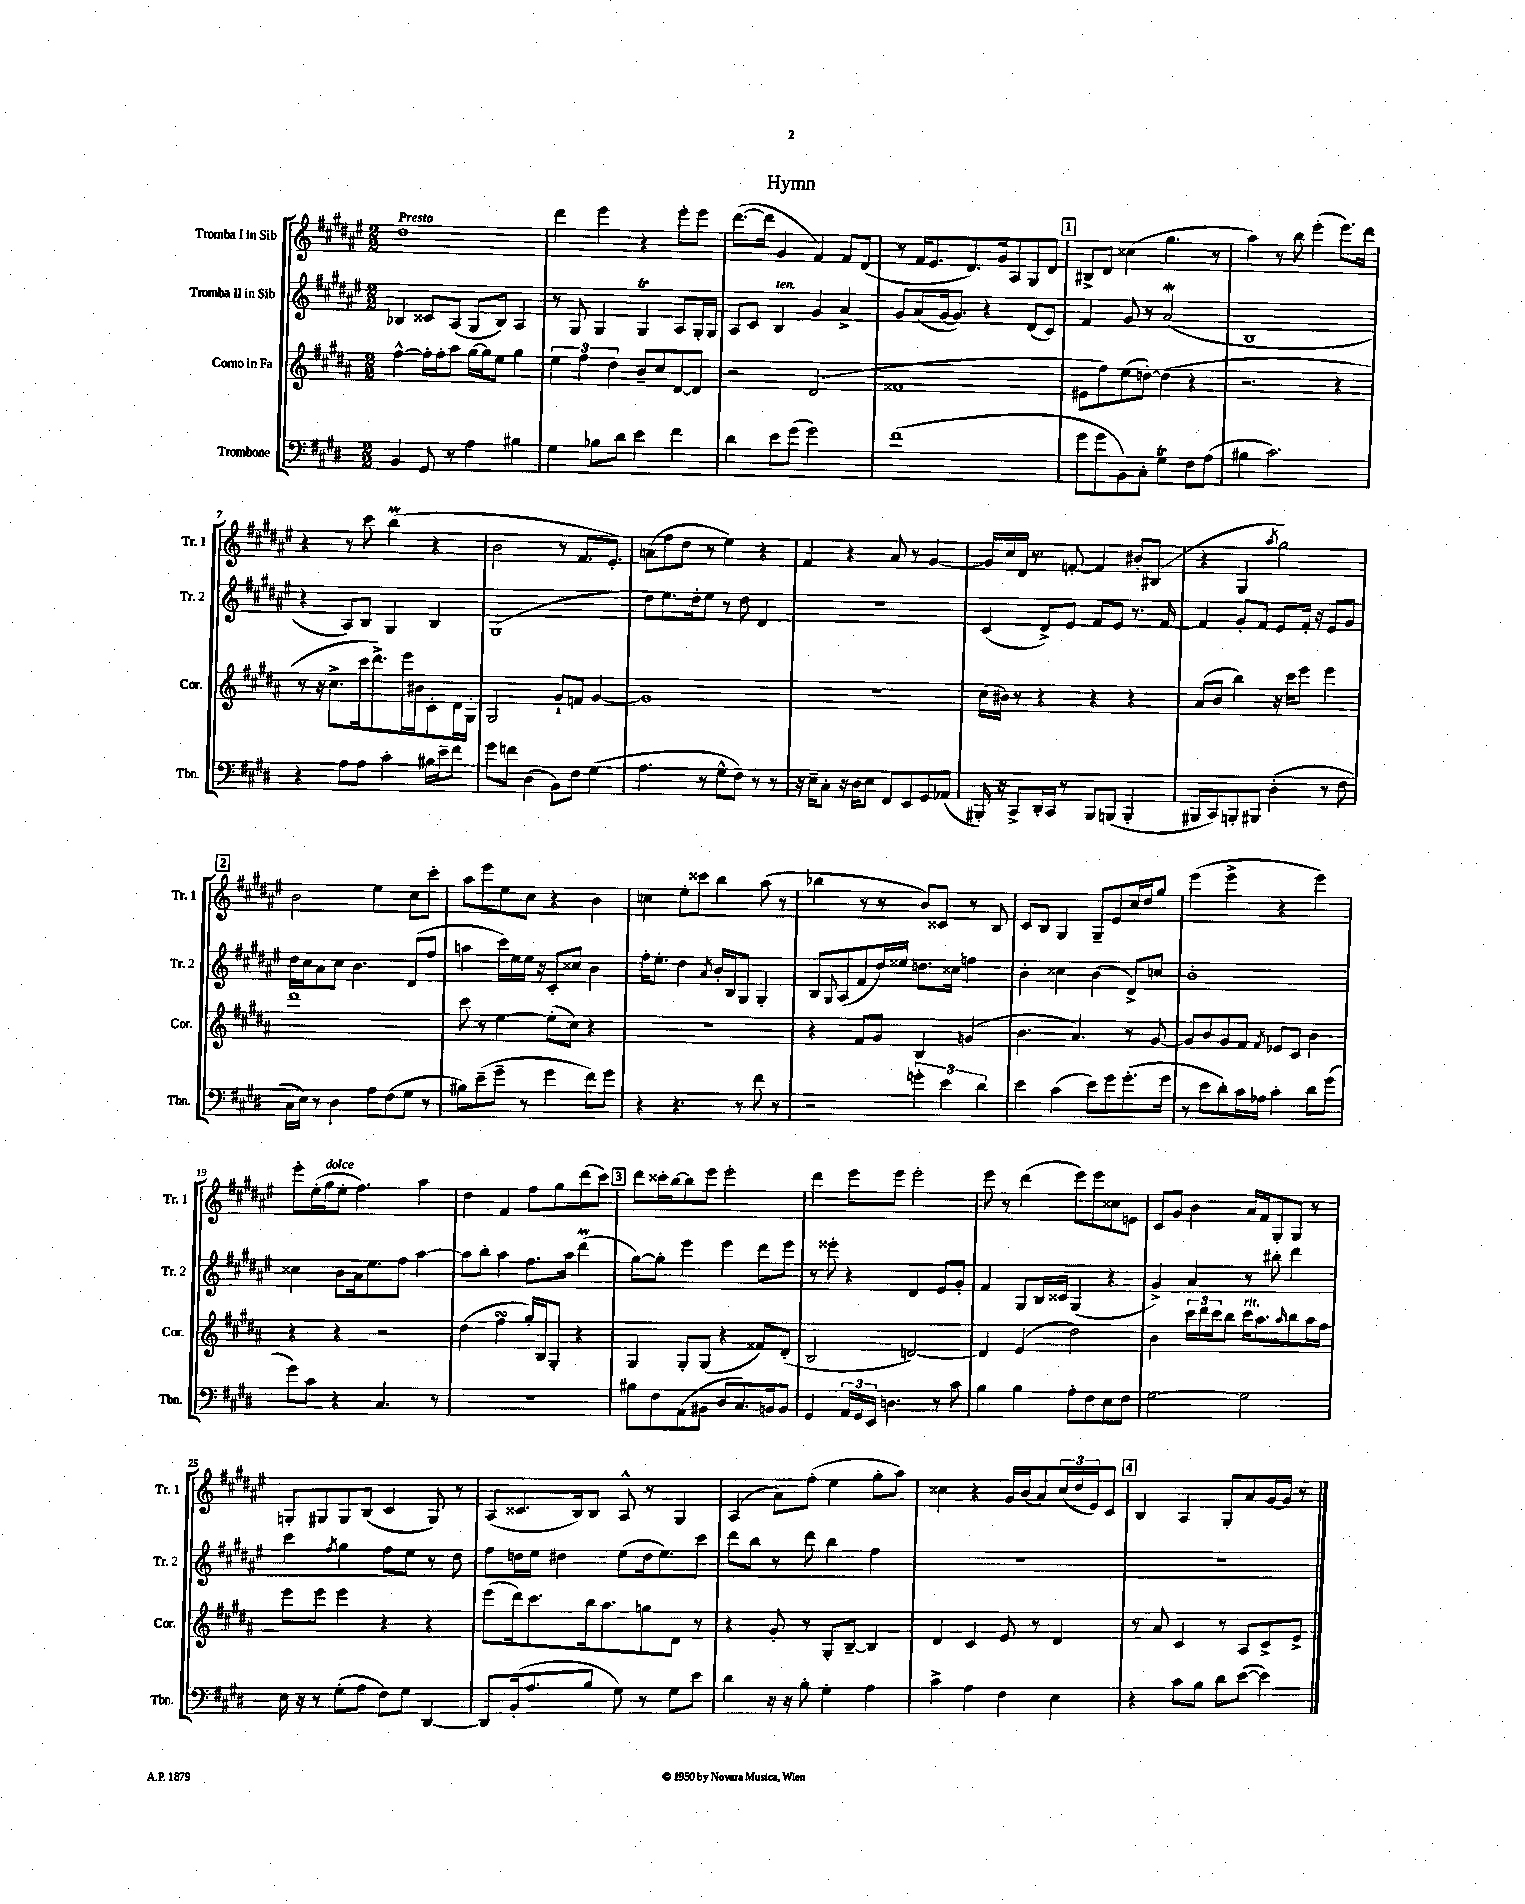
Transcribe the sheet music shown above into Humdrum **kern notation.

**kern	**kern	**kern	**kern
*staff4	*staff3	*staff2	*staff1
*clefF4	*clefG2	*clefG2	*clefG2
*k[f#c#g#d#]	*k[f#c#g#d#a#]	*k[f#c#g#d#a#e#]	*k[f#c#g#d#a#e#]
*M2/2	*M2/2	*M2/2	*M2/2
4BB	[4ff#^^	4B-	1dd#
8GG#	16ff#']	8c##	.
.	16ff#'	.	.
8r	8aa#	(8A#	.
4A	[16gg#	8G#	.
.	16gg#]	.	.
.	8ee	8B-)	.
4B#	4gg#	4A#	.
=	=	=	=
4G#	6ee	8r	4ddd#
.	.	8G#	.
.	6ff#	.	.
8B-	.	4G#	4eee#
.	6dd#	.	.
8d#	.	.	.
4e	8b~	4G#	4r
.	8cc#	.	.
4f#	[8d#	8A#	8eee#'
.	8d#]	16G#'	8eee#
.	.	16G#	.
=	=	=	=
4d#	2r	8A#	([8.ddd#
.	.	8c#	.
.	.	.	16ddd#]
8e	.	4B	4g#
(8g#	.	.	.
2g#)	(2d#	4g#	4f#)
.	.	4a#^	8f#
.	.	.	(8d#
=	=	=	=
(1f#	1f##	8g#	8r
.	.	(8a#	16f#
.	.	.	8.e#
.	.	[16g#	.
.	.	8.g#])	.
.	.	.	8.d#)
.	.	4r	.
.	.	.	16g#
.	.	.	8A#
.	.	(8d#	8G#
.	.	8c#)	8d#
=	=	=	=
8g#	8e#	4f#	8B#^
8g#	8ff#)	.	8d#
8BB)	(8ee	8g#	(4cc##
8C#'	[8dd')	8r	.
4G#	(4dd]	(2a#	4.gg#
8F#	4r	.	.
(8A	.	.	8r
=	=	=	=
4B#	2.r	1B	4aa#)
2.c#)	.	.	8r
.	.	.	8bb
.	.	.	(4eee#'
.	4r	.	8.eee#)
.	.	.	16ddd#
=	=	=	=
4r	8r	4r	4r
.	16r	.	.
.	8.cc#^	.	.
8A	.	8A#)	8r
8A	16ccc#	8B	8ccc#
.	8.ddd#^)	.	.
4c#'	.	4G#	(4bb
.	16eee	.	.
.	16b#	.	.
16B#	8c#'	4B	4r
16e~	.	.	.
8f#	16d#	.	.
.	16G#'	.	.
=	=	=	=
8g#	2G#	(1G#	2b
8f	.	.	.
(4D#	.	.	.
8BB)	8g#`	.	8r
8F#	8f	.	8.f#
(4G#	[4g#	.	.
.	.	.	8.e#')
=	=	=	=
4.A	1g#]	8dd#)	(8a
.	.	8.ee#	8ff#
.	.	.	8dd#
.	.	16dd#'	.
8r	.	8ee#	8r
8G#^^	.	8r	4ee#)
8F#)	.	8dd#	.
8r	.	4d#	4r
8r	.	.	.
=	=	=	=
16r	1r	1r	4f#
16E~	.	.	.
8C#'	.	.	.
16r	.	.	4r
16D#	.	.	.
8E	.	.	.
8FF#	.	.	8a#
8EE	.	.	8r
8GG#	.	.	[4g#
(8AA-	.	.	.
=	=	=	=
16BBB#')	(16cc#	(4c#	16g#]
16r	16b#)	.	16cc#
8CC#^	8r	.	16d#
.	.	.	8.r
16DD#'	4r	8d#^)	.
16CC#	.	.	.
8r	.	8e#	[8f'
8BBB#	4r	8f#	4f]
(8BBB	.	8e#	.
4BBB'	4r	8.r	8b#'
.	.	.	(8B#
.	.	[16f#	.
=	=	=	=
8BBB#	(8a#	4f#]	4r
8CC#)	8b	.	.
8BBB'	4bb)	8g#'	4G#
8BBB#	.	8f#	.
.	.	.	8qaa#
(4D#'	16r	8e#	2gg#)
.	16ccc#	.	.
.	8eee	16f#'	.
.	.	16r	.
8r	4eee	8e#	.
8F#	.	8g#	.
=	=	=	=
16C#	1ddd#	16dd#	2b
16E)	.	16cc#	.
8r	.	8a#	.
4D#	.	8cc#	.
.	.	4.b	.
8A	.	.	4ee#
(8F#	.	.	.
8G#	.	(8d#	8cc#
8r	.	8ff#	8ccc#'
=	=	=	=
8B#)	8ccc#	4aa	8aa#
(8e~	8r	.	8eee#
8g#~	[4ee	16ccc#)	8ee#
.	.	16ee#	.
8r	.	16ee#	8cc#
.	.	16r	.
4g#	(8ee']	8c#'	4r
.	8cc#)	8cc##	.
8f#)	4r	4b	4b
8g#	.	.	.
=	=	=	=
4r	1r	16ff#'	4cc
.	.	8.ee#'	.
4.r	.	4dd#	8ee#'
.	.	.	8ccc##
.	.	8qa#	.
.	.	16b'	4bb
.	.	16B	.
8r	.	8G#	.
8f#	.	4G#'	(8aa#
8r	.	.	8r
=	=	=	=
2r	4r	8B	4bb-
.	.	8qqG#	.
.	.	(8A#	.
.	8f#	8f#	8r
.	8g#	16dd#)	8r
.	.	16ee##	.
6g'	4B	8.dd	8b)
.	.	.	8c##
6e	.	.	.
.	.	16cc##	.
.	(4g	4ff	8r
6d#	.	.	.
.	.	.	8B
=	=	=	=
4e	4.b	4b'	8c#
.	.	.	8B
(4c#	.	4cc##	4G#
.	4.a#)	.	.
8e)	.	(4b	8G#~
8g#	.	.	8e#
(8.g#'	8r	8d#^)	16cc#
.	.	.	16dd#
.	[8g#	8cc	8gg#
16g#	.	.	.
=	=	=	=
8r	8g#]	1b'	(4eee#
8e	8b	.	.
8d#')	8g#	.	4eee#^
16c#	8f#	.	.
16A-	.	.	.
.	8qf#	.	.
4c#'	8e-	.	4r
.	8c#	.	.
8d#	4b	.	4eee#)
(8g#	.	.	.
=	=	=	=
8g#)	4r	4cc##	8eee#'
8c#	.	.	(16ee#'
.	.	.	16gg#
4r	4r	8b	8ee#'
.	.	16a#	4.ff#)
.	.	8.ee#	.
4.C#	2r	.	.
.	.	8ff#	.
.	.	[4aa#	4aa#
8r	.	.	.
=	=	=	=
1r	(4dd#	8aa#]	4dd#
.	.	8bb'	.
.	4ff#	4aa#	4f#
.	16gg#')	8.ff#	8ff#
.	16B	.	.
.	8G#'	.	8gg#
.	.	16aa#	.
.	4r	(4ddd#	(8ddd#
.	.	.	8ccc#)
=	=	=	=
8B#	4G#	[8gg#)	8ddd#
8F#	.	8gg#']	16ccc##'
.	.	.	[16bb
(8AA	8G#'	4eee#	8bb]
8BB#	(8G#	.	8eee#
8D#	4r	4eee#	2eee#'
8.C#)	.	.	.
.	8f##)	8ddd#	.
16BB	.	.	.
8BB	(8d#'	8eee#	.
=	=	=	=
4GG#	2B	8r	4ddd#
.	.	8eee##'	.
24AA	.	4r	8eee#
24GG#	.	.	.
24EE	.	.	.
4.D	.	.	8eee#
.	[2d)	4d#	2eee#'
8r	.	8e#	.
8c#	.	8g#'	.
=	=	=	=
4B	4d]	4f#	8eee#
.	.	.	8r
4B	(4e	8G#	(4ddd#
.	.	16B	.
.	.	16c##	.
8A'	2dd#)	(4G#	8eee#)
8F#	.	.	8eee#
8E	.	4r	8cc##
8F#	.	.	8e
=	=	=	=
[2G#	4b	4g#^)	8c#
.	.	.	8g#
.	24ccc#	4a#	4b
.	24ddd#	.	.
.	24ccc#	.	.
.	8bb	.	.
2G#]	16ccc#	8r	16a#
.	8.aa#	.	16f#
.	.	8bb#'	8G#'
.	16qqaa#	.	.
.	8bb	4ddd#	8G#
.	16aa#	.	8r
.	16ff#	.	.
=	=	=	=
16E	8eee	4ccc#	8G'
16r	.	.	.
8r	8eee	.	8G#
.	.	8qff#	.
(8G#'	4eee	4gg#	8G#
8A	.	.	(8B
8F#)	4r	8ff#	4c#
8G#	.	8ee#	.
[4DD#	4r	8r	8G#)
.	.	8dd#	8r
=	=	=	=
8DD#]	(8eee	8ff#	(8A#
(16BB'	16ddd#)	16dd	8.c##
8.A	8.ccc#	16ee#	.
.	.	4dd#	.
.	.	.	16B)
8B	16bb	.	8B
.	8.aa#	.	.
8G#)	.	(8ee#	8A#^^
8r	8gg	16dd#	8r
.	.	8.ee#)	.
8G#	8d#	.	4G#
8e	8r	8ccc#	.
=	=	=	=
4d#	4r	8ddd#	(4A#
.	.	8bb	.
16r	8g#'	8r	8a#)
16r	.	.	.
8B'	8r	8ddd#	(8ff#'
4G#'	8G#'	4bb	4ee#
.	[8B~	.	.
4A	4B]	4ff#	8gg#'
.	.	.	8aa#)
=	=	=	=
4c#^	4d#	1r	4cc##
4A	4c#	.	4r
4F#	8e	.	16g#
.	.	.	(16b
.	8r	.	8a#)
4E	4d#	.	(24cc##
.	.	.	24dd#
.	.	.	24e#)
.	.	.	8c#
=	=	=	=
4r	8r	1r	4B
.	8a#	.	.
8c#	4c#	.	4A#
8B	.	.	.
8d#	8r	.	8G#'
([8e	8A#	.	8a#
4e])	8c#^	.	[16g#
.	.	.	16g#]
.	8e^	.	8r
==	==	==	==
*-	*-	*-	*-
